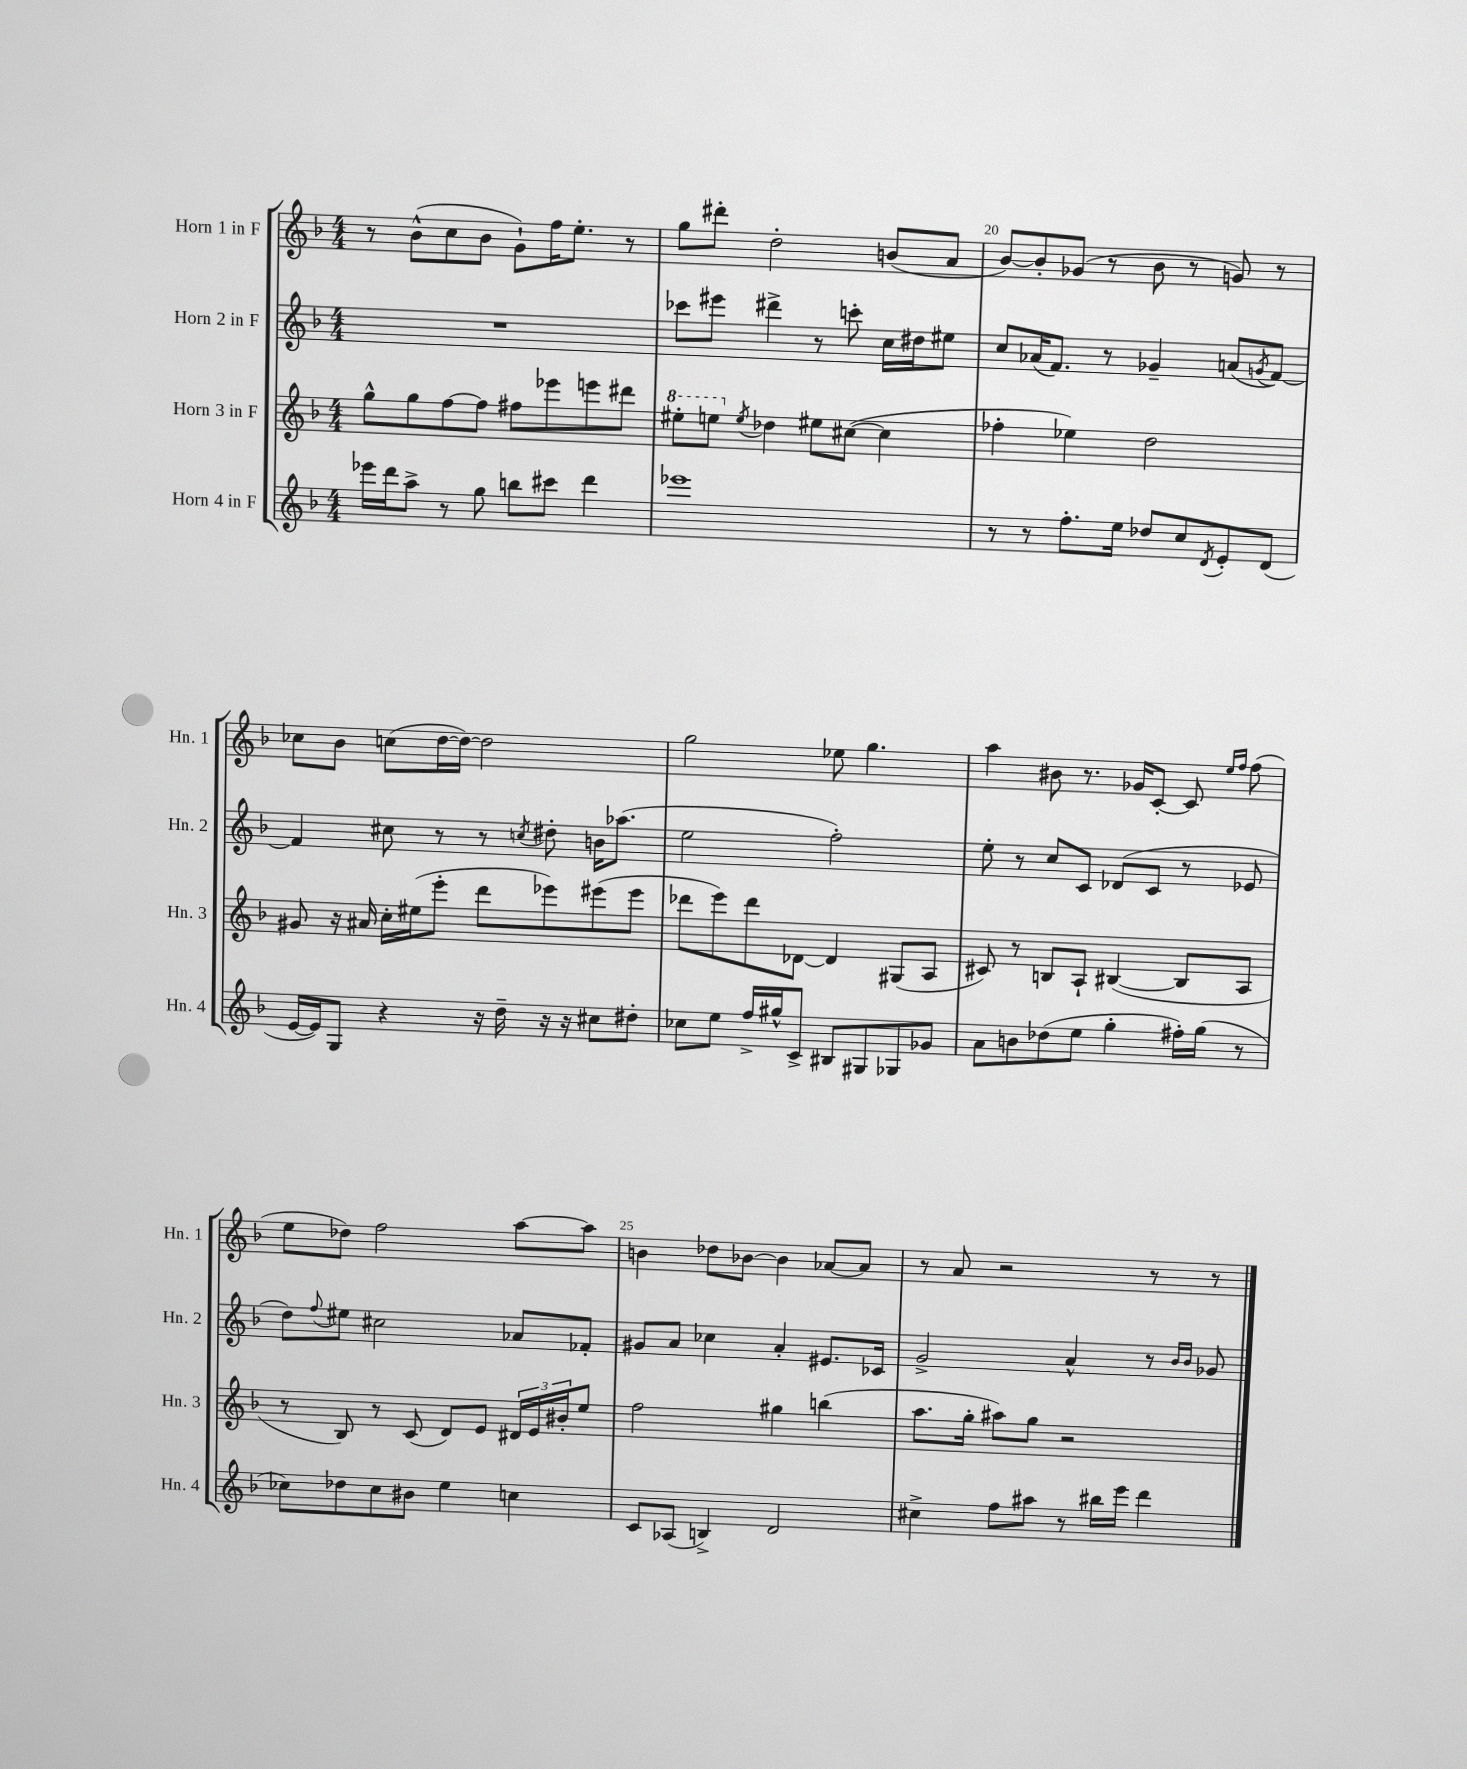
<<
\new StaffGroup <<
\new Staff = "s0" \with { instrumentName = "Horn 1 in F" shortInstrumentName = "Hn. 1" } {
    \clef treble \key f \major \numericTimeSignature \time 4/4
    r8 bes'8-^( c''8 bes'8 g'8-!) f''16 e''8.-. r8 |
    g''8 dis'''8-. d''2-. b'8( a'8 |
    bes'8~) bes'8-. ges'8( r8 bes'8 r8 g'8) r8 |
    ces''8 bes'8 c''8( d''16~ d''16~) d''2 |
    g''2 ees''8 g''4. |
    a''4 bis'8 r8. ges'16 c'8~-. c'8 \grace { e''16 f''16 } f''8( |
    e''8 des''8) f''2 a''8~ a''8 |
    b'4 des''8 bes'8~ bes'4 aes'8~ aes'8 |
    r8 a'8 r2 r8 r8 \bar "|." |
}
\new Staff = "s1" \with { instrumentName = "Horn 2 in F" shortInstrumentName = "Hn. 2" } {
    \clef treble \key f \major \numericTimeSignature \time 4/4
    R1 |
    ces'''8 eis'''8 dis'''4-> r8 c'''8-. c''16 dis''16 eis''8 |
    c''8 aes'16( f'8.) r8 ges'4-- a'8( \acciaccatura { g'8 } f'8~) |
    f'4 cis''8 r8 r8 \acciaccatura { c''8 } dis''8-. b'16 aes''8.( |
    e''2 f''2-.) |
    e''8-. r8 c''8 c'8 des'8( c'8 r8 ees'8 |
    d''8) \appoggiatura { f''8 } eis''8 cis''2 aes'8 fes'8-. |
    gis'8 a'8 ces''4 a'4-. eis'8. ces'16 |
    g'2-> a'4-^ r8 \grace { bes'16 bes'16 } ges'8 \bar "|." |
}
\new Staff = "s2" \with { instrumentName = "Horn 3 in F" shortInstrumentName = "Hn. 3" } {
    \clef treble \key f \major \numericTimeSignature \time 4/4
    g''8-^ g''8 f''8~ f''8 fis''8 ees'''8 e'''8 dis'''8 |
    \ottava #1 eis'''8-. e'''8 \ottava #0 \acciaccatura { e''8 } des''4 eis''8 cis''8~( cis''4 |
    fes''4-. ees''4) d''2 |
    gis'8 r16 ais'16 c''16-. eis''16( e'''8-. d'''8 ees'''8) eis'''8( eis'''8 |
    des'''8 e'''8) des'''8 des'8~ des'4 gis8( a8 |
    cis'8) r8 b8 a8-! bis4~( bis8 a8 |
    r8 bes8) r8 c'8( d'8) e'8 \tuplet 3/2 { dis'16 e'16 bis'16-. } e''8 |
    f''2 gis''4 b''4( |
    a''8. g''16-. ais''8) g''8 r2 \bar "|." |
}
\new Staff = "s3" \with { instrumentName = "Horn 4 in F" shortInstrumentName = "Hn. 4" } {
    \clef treble \key f \major \numericTimeSignature \time 4/4
    ees'''16 d'''16 a''8-> r8 g''8 b''8 cis'''8 d'''4 |
    ees'''1 |
    r8 r8 f''8.-. e''16 des''8 c''8 \acciaccatura { d'8 } e'8-. d'8( |
    e'16~ e'16) g8 r4 r16 d''16-- r16 r16 cis''8 dis''8-. |
    ces''8 e''8 f''16-> gis''16-^ c'8-> bis8 gis8 ges8 ges'8 |
    a'8 b'8 des''8( e''8 g''4-. fis''16-.) g''16( r8 |
    ces''8) des''8 ces''8 bis'8 e''4 c''4 |
    c'8 aes8( b4->) d'2 |
    cis''4-> f''8 ais''8 r8 bis''16 e'''16 d'''4 \bar "|." |
}
>>
>>
\layout { \context { \Score currentBarNumber = #18 \override BarNumber.break-visibility = ##(#f #t #t) barNumberVisibility = #(every-nth-bar-number-visible 5) } }
